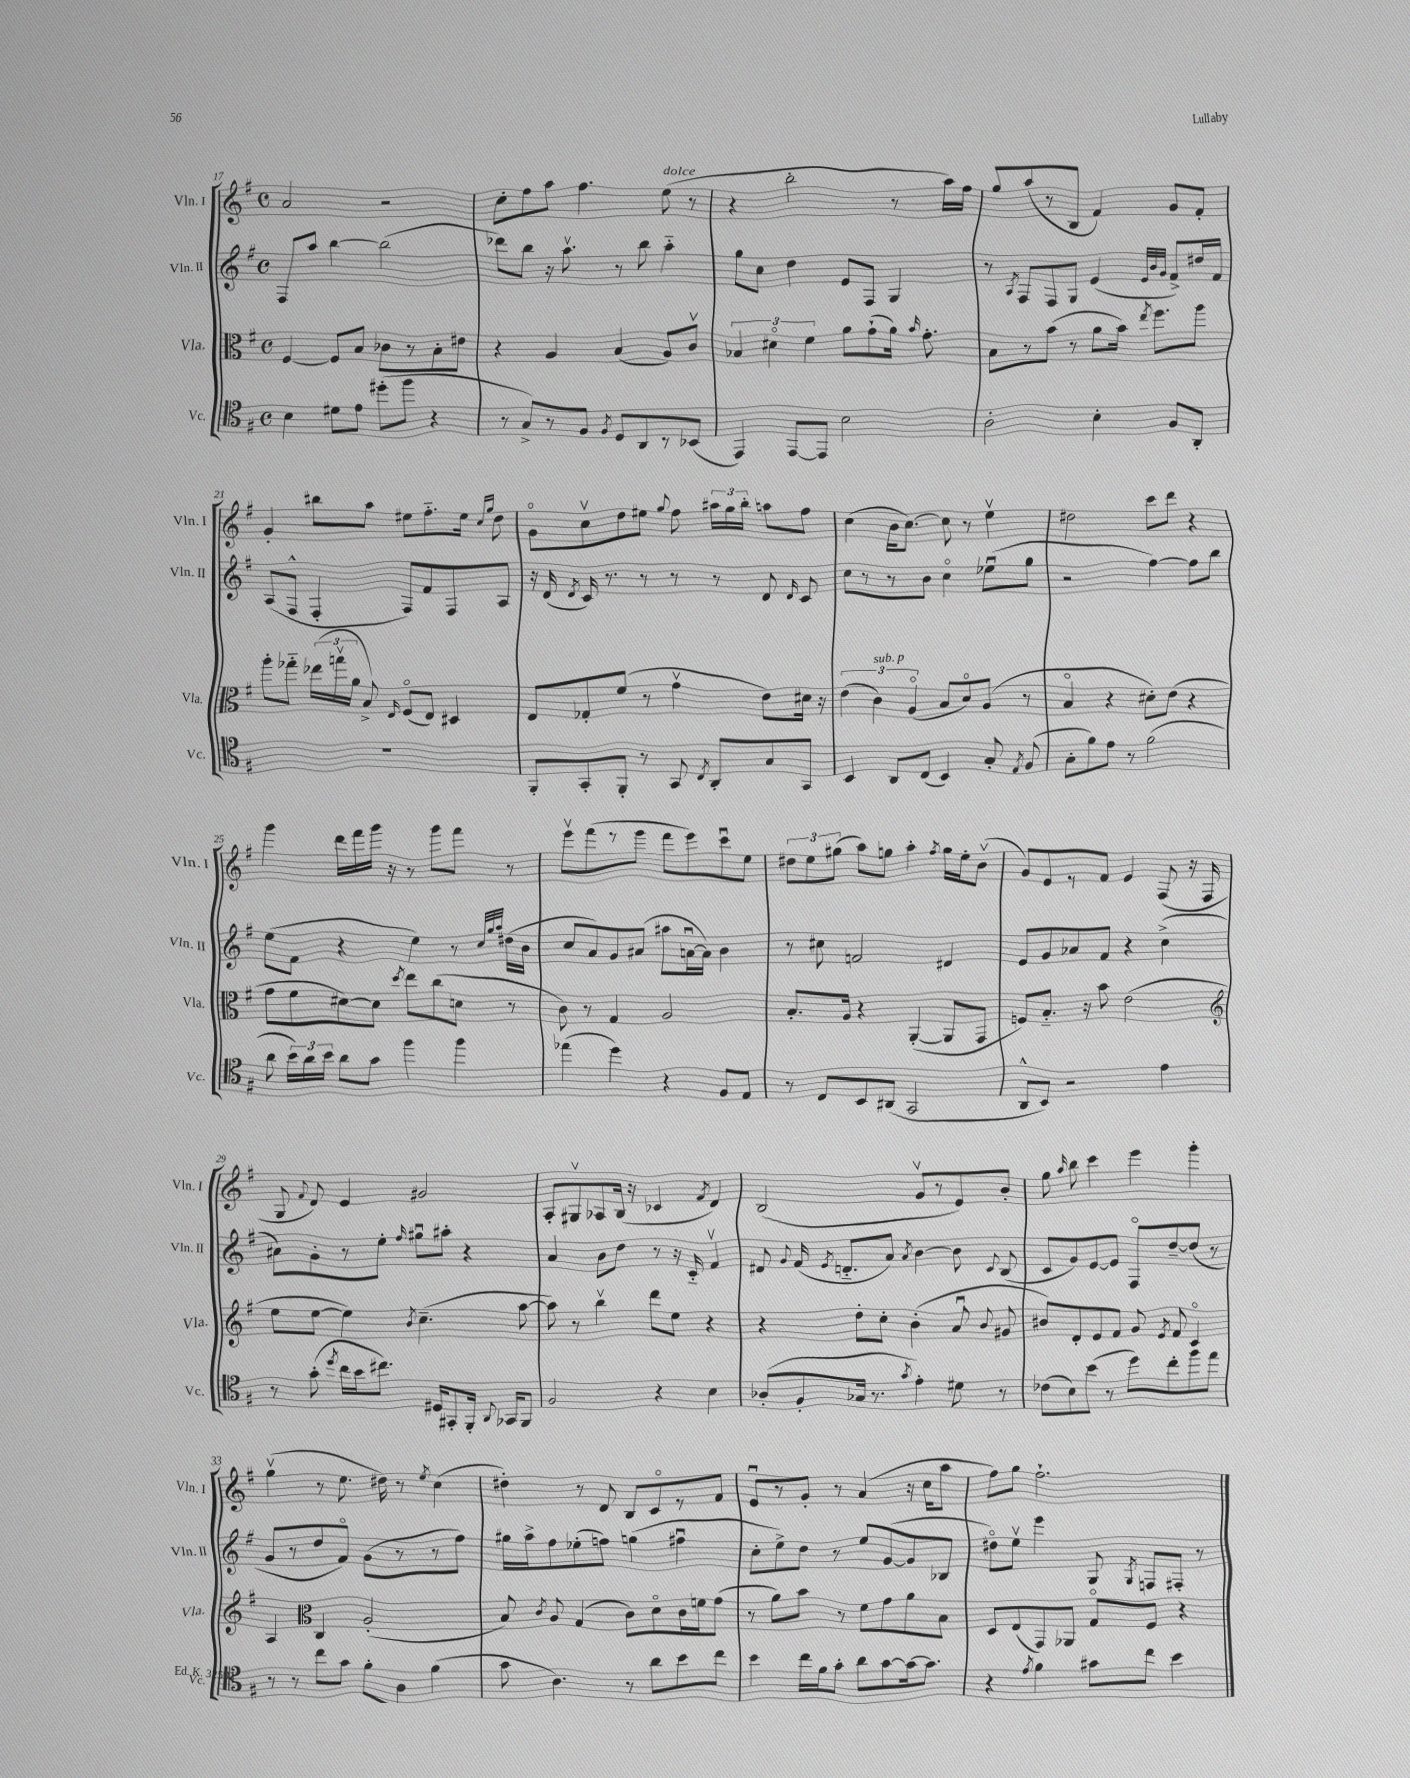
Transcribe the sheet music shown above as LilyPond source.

<<
\new StaffGroup <<
\new Staff = "s0" \with { instrumentName = "Vln. I" shortInstrumentName = "Vln. I" } {
    \clef treble \key g \major \defaultTimeSignature \time 4/4
    \autoBeamOff a'2 r2 |
    c''8[-. fis''8 a''8] fis''4. e''8^\markup { \italic "dolce" }( r8 |
    r4 b''2-. r8 a''16[) fis''16] |
    g''8[ a''8( r8 b8] fis'4) g'8[ fis'8]-. |
    g'4-. bis''8[ a''8] eis''8[ fis''8.-_ eis''16] \grace { c''16[ g''16] } d''8 |
    g'8[\flageolet c''8\upbow d''8 eis''8] \appoggiatura { g''8 } fis''8 \tuplet 3/2 { ais''16[ g''16 b''16]-. } a''8[ fis''8] |
    c''4( b'16[ c''8.]~) c''8 r8 e''4\upbow |
    dis''2 c'''8[ d'''8] r4 |
    g'''4 d'''16[ fis'''16 g'''16] r16 r8 g'''8[ fis'''8] r8 |
    e'''8[\upbow fis'''8( r8 g'''8] fis'''8[ e'''8) c'''8\downbow e''8] |
    \tuplet 3/2 { dis''8[ e''8 gis''8]( } a''8[) g''8] a''4-. \acciaccatura { fis''8 } g''16[ e''16-. b'8]\upbow( |
    g'8[) e'8 r8 fis'8] e'4 fis8( r16 fis16 |
    g8 \appoggiatura { fis'8 } d'8) e'4 gis'2 |
    a8[-. gis8\upbow aes8 b16]( r16 ces'4 \acciaccatura { fis'8 } d'4) |
    b2( g'8[\upbow r8 e'8) b'8]-. |
    g''8 \grace { a''16 } b''8 c'''4 e'''4 g'''4-. |
    g''4\upbow( r8 e''8. dis''16) r8 \acciaccatura { e''8 } c''4( |
    dis''4-.) r8 d'8 b8[ c'8\flageolet r8 fis'8] |
    e'8[\downbow r8 g'8]-. r8 a'4( r16 c''16[ a''8] |
    fis''8[) g''8] fis''2.-! \bar "|." |
}
\new Staff = "s1" \with { instrumentName = "Vln. II" shortInstrumentName = "Vln. II" } {
    \clef treble \key g \major \defaultTimeSignature \time 4/4
    \autoBeamOff fis8[ a''8] b''4~ b''2( |
    des'''8[) b''8] r16 a''8.\upbow r8 b''8 a''4-_ |
    g''8[ c''8] d''4 e'8[ fis8] g4 |
    r8 \acciaccatura { a8 } fis8[ fis8 g8] e'4( \grace { e'32[ b'32 g'32] } fis'8[->) dis''16 fis'16] |
    a8[( fis8]-^ fis4-. fis8[) fis'8 fis8 a8] |
    r16 d'16( \acciaccatura { d'8 } c'16) r8. r8 r8 r8 d'8 \grace { d'16 } c'8 |
    c''8[ r8 r8 b'8] c''4\flageolet ees''8[\downbow( g''8] |
    r2 fis''4~) fis''8[ b''8] |
    e''8[( fis'8] r4 e''4) r8 \grace { c''32[ g''32 a''32] } dis''16[( b'16] |
    c''8[ a'8) g'8 ais'8]( ais''8[ a'16~\downbow a'16]) b'4 |
    r8 cis''8 f'2 dis'4 |
    e'8[ g'8 aes'8 fis'8] r4 c''4->( |
    ais'8[) g'8-. r8 e''8]-. \grace { fis''16 } gis''8[\downbow ais''8]-. r4 |
    a'4 b'8[ d''8] r8 r16 c'16-_ fis'4\upbow |
    dis'8 \appoggiatura { g'8 } fis'16( \acciaccatura { e'8 } d'8.[-_ a'8]) \acciaccatura { a'8 } b'4~ b'8 \appoggiatura { c'8 } b8( |
    c'8[ g'8) e'8~ e'8] fis8[\flageolet d''8~-- d''8]( r8 |
    g'8[ r8 d''8 fis'8]\flageolet) g'8[( r8 r8 fis''8]) |
    gis''16[ a''16-> fis''8 ees''8-.( f''8]) g''4( fis''4\downbow |
    c''8[-. e''8->) d''8] r8 e''8[ g'8~( g'8 bes8] |
    dis''8[\flageolet) e''8]\upbow e'''4 g8 \acciaccatura { g8 } f8[ fis8]-. r8 \bar "|." |
}
\new Staff = "s2" \with { instrumentName = "Vla." shortInstrumentName = "Vla." } {
    \clef alto \key g \major \defaultTimeSignature \time 4/4
    \autoBeamOff fis4~ fis8[ b8] ces'8[ r8 b8-. eis'8] |
    r4 a4 b4( a8[) c'8]\upbow |
    \tuplet 3/2 { bes4 dis'4\flageolet fis'4 } a'8[ g'8-!( a'16]) \grace { b'16 } g'8.-. |
    b8[ r8 b'8]( r8 a'8[ b'16]) \acciaccatura { e''8 } fis''8.[ a''8] |
    a''8[-. ges''8]-_ \tuplet 3/2 { ees''16[( g''16\upbow a'16] } b8->) \grace { e16 } fis8[\flageolet( e8]) dis4 |
    e8[ ges8-. fis'8]( r8 g'4\upbow e'8[) dis'16] r16 |
    \tuplet 3/2 { e'4( c'4^\markup { \italic "sub. p" }) a4\flageolet( } b8[ d'8\flageolet) a8]( r8 |
    b4\flageolet r4 dis'8[-.) e'8]( r4 |
    g'8[ fis'8 dis'8~) dis'8] \acciaccatura { d''8 } e''8[ c''8( d'8] r8 |
    c'8) r8 g4 a2 |
    b8.[-. a16] r4 a,4~-.( a,8[ g,8] |
    f8[) b8.]-_ r16 b'8 e'2( |
    \clef treble e''8[ e''8]~ e''4) \acciaccatura { b'8 } c''4.--( a''8~ |
    a''8) r8 b''4\upbow d'''8[ e''8] r4 |
    r4 d''8[-. c''8]-. b'4-.( a'8\downbow \appoggiatura { b'8 } gis'8 |
    bis'8[) d'8-. e'8 fis'8] g'8 \acciaccatura { e'8 } fis'8 c'4\flageolet |
    a4 \clef alto c4 a2-.( |
    b8) \acciaccatura { c'8 } a8 g4( c'8[) d'8\flageolet c'16 f'16 g'8]( |
    r8 a'8[) b'8] r8 fis'8[ g'8 a'8 b8] |
    d8[ e8( g,8) aes,8] g8[\flageolet fis8] r4 \bar "|." |
}
\new Staff = "s3" \with { instrumentName = "Vc." shortInstrumentName = "Vc." } {
    \clef tenor \key g \major \defaultTimeSignature \time 4/4
    \autoBeamOff b4 dis'8[ e'8] dis''8[-.( fis''8] r4 |
    r8 g8[->) r8 fis8] \acciaccatura { fis8 } d8[ a,8 r8 bes,8]( |
    e,4) e,8[~ e,8] b2 |
    a2-. b4-. fis8[ a,8]-. |
    R1 |
    fis,8[-. g,8-. fis,8]-. r8 g,8 \acciaccatura { c8 } a,8[-. g8 g,8] |
    b,4 a,8[ c8]( b,4) g8-. \acciaccatura { e8 } fis8( |
    g8[-. fis'8) e'8] r8 fis'2( |
    a'8 \tuplet 3/2 { b'16[) a'16 b'16] } a'8[ g'8] fis''4 fis''4 |
    ees''4( d''4) r4 fis8[ e8] |
    r8 c8[ b,8 ais,8]( g,2 |
    a,8[-^ b,8]) r2 e'4 |
    r8 g'8-.( \acciaccatura { d''8 } c''16[ b'16 cis''8.]) dis16[ gis,8-. fis,16]-. \appoggiatura { a,8 } ges,16[ fis,8] |
    fis2 r4 b4 |
    aes8[-.( fis8-. ges16] r8. \acciaccatura { g'8 } e'4-.) dis'8 r8 |
    ces'8[( b8) b'8]( r8 d''8[) c''8-. fis''8 e''8] |
    r8 r8 c''8[ g'8] fis'8[-. a8] fis'4( |
    g'8 a4.) r8 a'8[ b'8 c''8] |
    b'4 c''16[ fis'16 g'8]-. a'8[ g'8~ g'16~ g'8.] |
    r4 \acciaccatura { e'8 } fis'4 gis'8[ c''8] b'4 \bar "|." |
}
>>
>>
\layout { \context { \Score currentBarNumber = #17 } }
